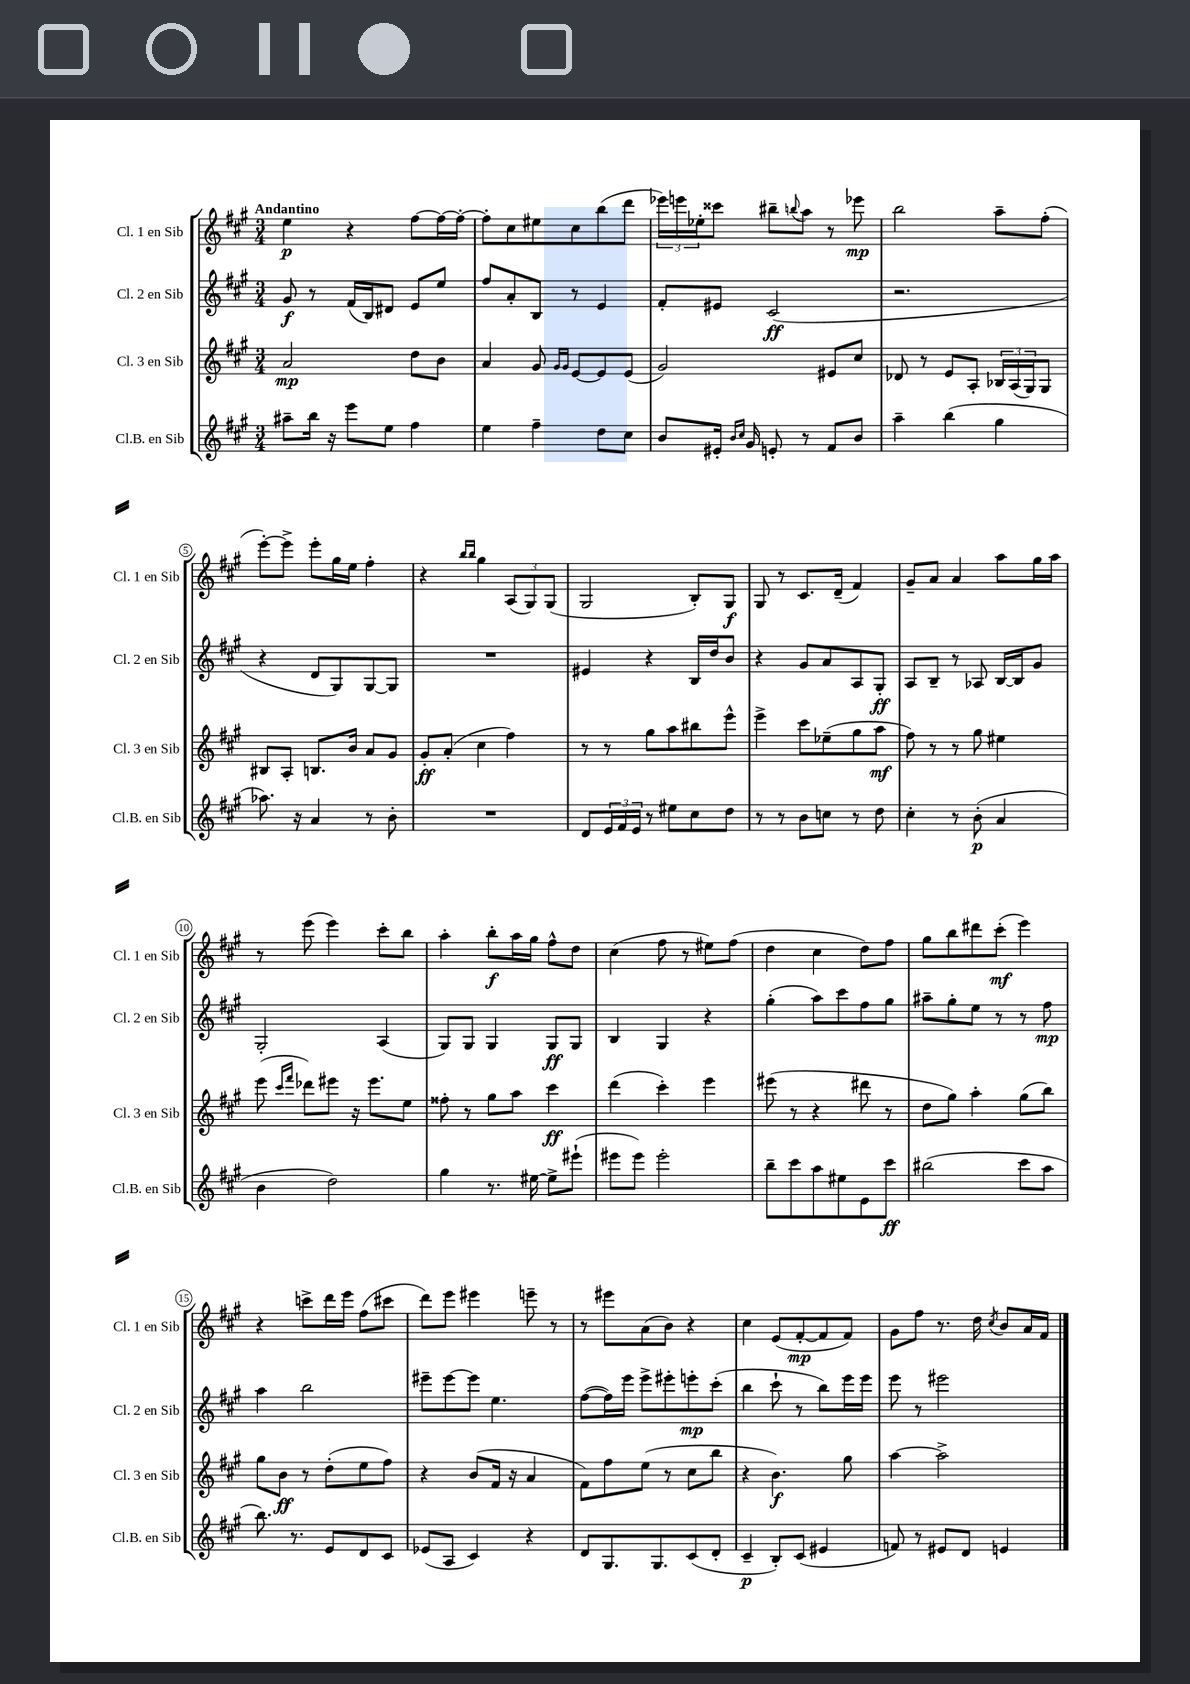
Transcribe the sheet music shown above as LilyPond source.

<<
\new StaffGroup <<
\new Staff = "s0" \with { instrumentName = "Cl. 1 en Sib" shortInstrumentName = "Cl. 1 en Sib" } {
    \clef treble \key a \major \numericTimeSignature \time 3/4 \tempo "Andantino"
    e''4\p r4 fis''8~ fis''16~ fis''16~-. |
    fis''8-. cis''8 eis''8 cis''8 b''8( d'''8 |
    \tuplet 3/2 { ees'''16) e'''16 ees''16-. } cisis'''8 bis''8-- \appoggiatura { b''8 } a''8 r8 ees'''8\mp |
    b''2 a''8-- fis''8-.( |
    e'''8~-.) e'''8-> e'''8-. gis''16 e''16 fis''4-. |
    r4 \grace { b''16 b''16 } gis''4 \tuplet 3/2 { a8( gis8) gis8( } |
    gis2 b8-.) gis8\f |
    gis8 r8 cis'8. d'16--( fis'4) |
    gis'8-- a'8 a'4 a''8 gis''16 a''16 |
    r8 e'''8( e'''4) cis'''8-. b''8 |
    a''4-. b''8-.\f a''16 gis''16 fis''8-^ d''8 |
    cis''4( fis''8 r8 eis''8) fis''8( |
    d''4 cis''4 d''8) fis''8 |
    gis''8 b''8 dis'''8 cis'''8-.\mf( e'''4) |
    r4 c'''8-> d'''16 e'''16 fis''8( cis'''8 |
    d'''8) e'''8 eis'''4 e'''8-- r8 |
    r8 eis'''8 a'8( b'8) r4 |
    cis''4 e'8( fis'8~-.\mp fis'8 fis'8) |
    gis'8 fis''8 r8. d''16 \acciaccatura { cis''8 } b'8 a'16 fis'16 \bar "|." |
}
\new Staff = "s1" \with { instrumentName = "Cl. 2 en Sib" shortInstrumentName = "Cl. 2 en Sib" } {
    \clef treble \key a \major \numericTimeSignature \time 3/4
    gis'8\f r8 fis'16( b16) dis'8 e'8 e''8 |
    fis''8 a'8-. b8 r8 e'4 |
    fis'8-. eis'8 cis'2\ff( |
    r2. |
    r4 d'8 gis8) gis8~ gis8 |
    R2. |
    eis'4 r4 b16 d''16 b'8 |
    r4 gis'8 a'8 a8 gis8-.\ff |
    a8 b8-- r8 aes8 b16~ b16 gis'8 |
    gis2-. a4( |
    gis8) gis8 gis4 gis8\ff gis8 |
    b4 gis4 r4 |
    gis''4-.( a''8) cis'''8 fis''8 gis''8 |
    ais''8-- gis''8-. e''8 r8 r8 fis''8\mp |
    a''4 b''2 |
    eis'''8-- eis'''8~ eis'''8 e''4. |
    fis''8~( fis''16) e'''16 e'''8-> eis'''8-. e'''8-.\mp cis'''8-.( |
    b''4 cis'''8-! r8 b''8) e'''16 e'''16 |
    e'''8 r8 eis'''2 \bar "|." |
}
\new Staff = "s2" \with { instrumentName = "Cl. 3 en Sib" shortInstrumentName = "Cl. 3 en Sib" } {
    \clef treble \key a \major \numericTimeSignature \time 3/4
    a'2\mp d''8 b'8 |
    a'4 gis'8 \grace { gis'16 gis'16 } e'8~ e'8 e'8( |
    gis'2) eis'8 cis''8 |
    des'8 r8 e'8 a8-. \tuplet 3/2 { bes16 a16( gis16) } gis8 |
    bis8 a8-. b8. b'16 a'8 gis'8 |
    gis'8-.\ff a'8-.( cis''4 fis''4) |
    r8 r8 gis''8 a''8 bis''8 e'''8-^ |
    e'''4-> cis'''8 ees''8--( gis''8 a''8\mf |
    fis''8) r8 r8 gis''8 eis''4 |
    e'''8( \grace { cis'''16 fis'''16 } des'''8) eis'''8 r16 eis'''8. e''8 |
    fisis''8-. r8 gis''8 a''8 cis'''4\ff |
    d'''4( cis'''4-.) e'''4 |
    eis'''8( r8 r4 dis'''8 r8 |
    d''8 gis''8) a''4-. gis''8( b''8) |
    gis''8 b'8\ff r8 d''8-.( e''8 fis''8) |
    r4 b'8( fis'16 r16 a'4 |
    fis'8) fis''8 e''8( r8 cis''8 b''8 |
    r4 b'4.\f) gis''8 |
    a''4~ a''2-> \bar "|." |
}
\new Staff = "s3" \with { instrumentName = "Cl.B. en Sib" shortInstrumentName = "Cl.B. en Sib" } {
    \clef treble \key a \major \numericTimeSignature \time 3/4
    ais''8-- b''16 r16 e'''8 e''8 fis''4 |
    e''4 fis''4-- d''8 cis''8 |
    b'8 eis'16-. \grace { b'16 cis''16 } gis'16 e'8-. r8 fis'8 b'8 |
    a''4-- b''4( gis''4 |
    aes''8.) r16 a'4 r8 b'8-. |
    R2. |
    d'8 \tuplet 3/2 { e'16 fis'16 e'16 } r8 eis''8 cis''8 d''8 |
    r8 r8 b'8 c''8 r8 d''8 |
    cis''4-. r8 b'8-.\p( a'4 |
    b'4 d''2) |
    gis''4 r8. eis''16~ eis''8-> eis'''8-!( |
    eis'''8 eis'''8) eis'''2-. |
    b''8-- cis'''8 a''8 eis''8 e'8 cis'''8\ff |
    bis''2( cis'''8 a''8 |
    b''8.) r8. e'8 d'8 cis'8 |
    ees'8( a8 cis'4) r4 |
    d'8 gis8. gis8. cis'8( d'8-. |
    cis'4--\p b8-.) cis'8( eis'4 |
    f'8) r8 eis'8 d'8 e'4 \bar "|." |
}
>>
>>
\layout { \context { \Score \override BarNumber.stencil = #(make-stencil-circler 0.1 0.3 ly:text-interface::print) } }
